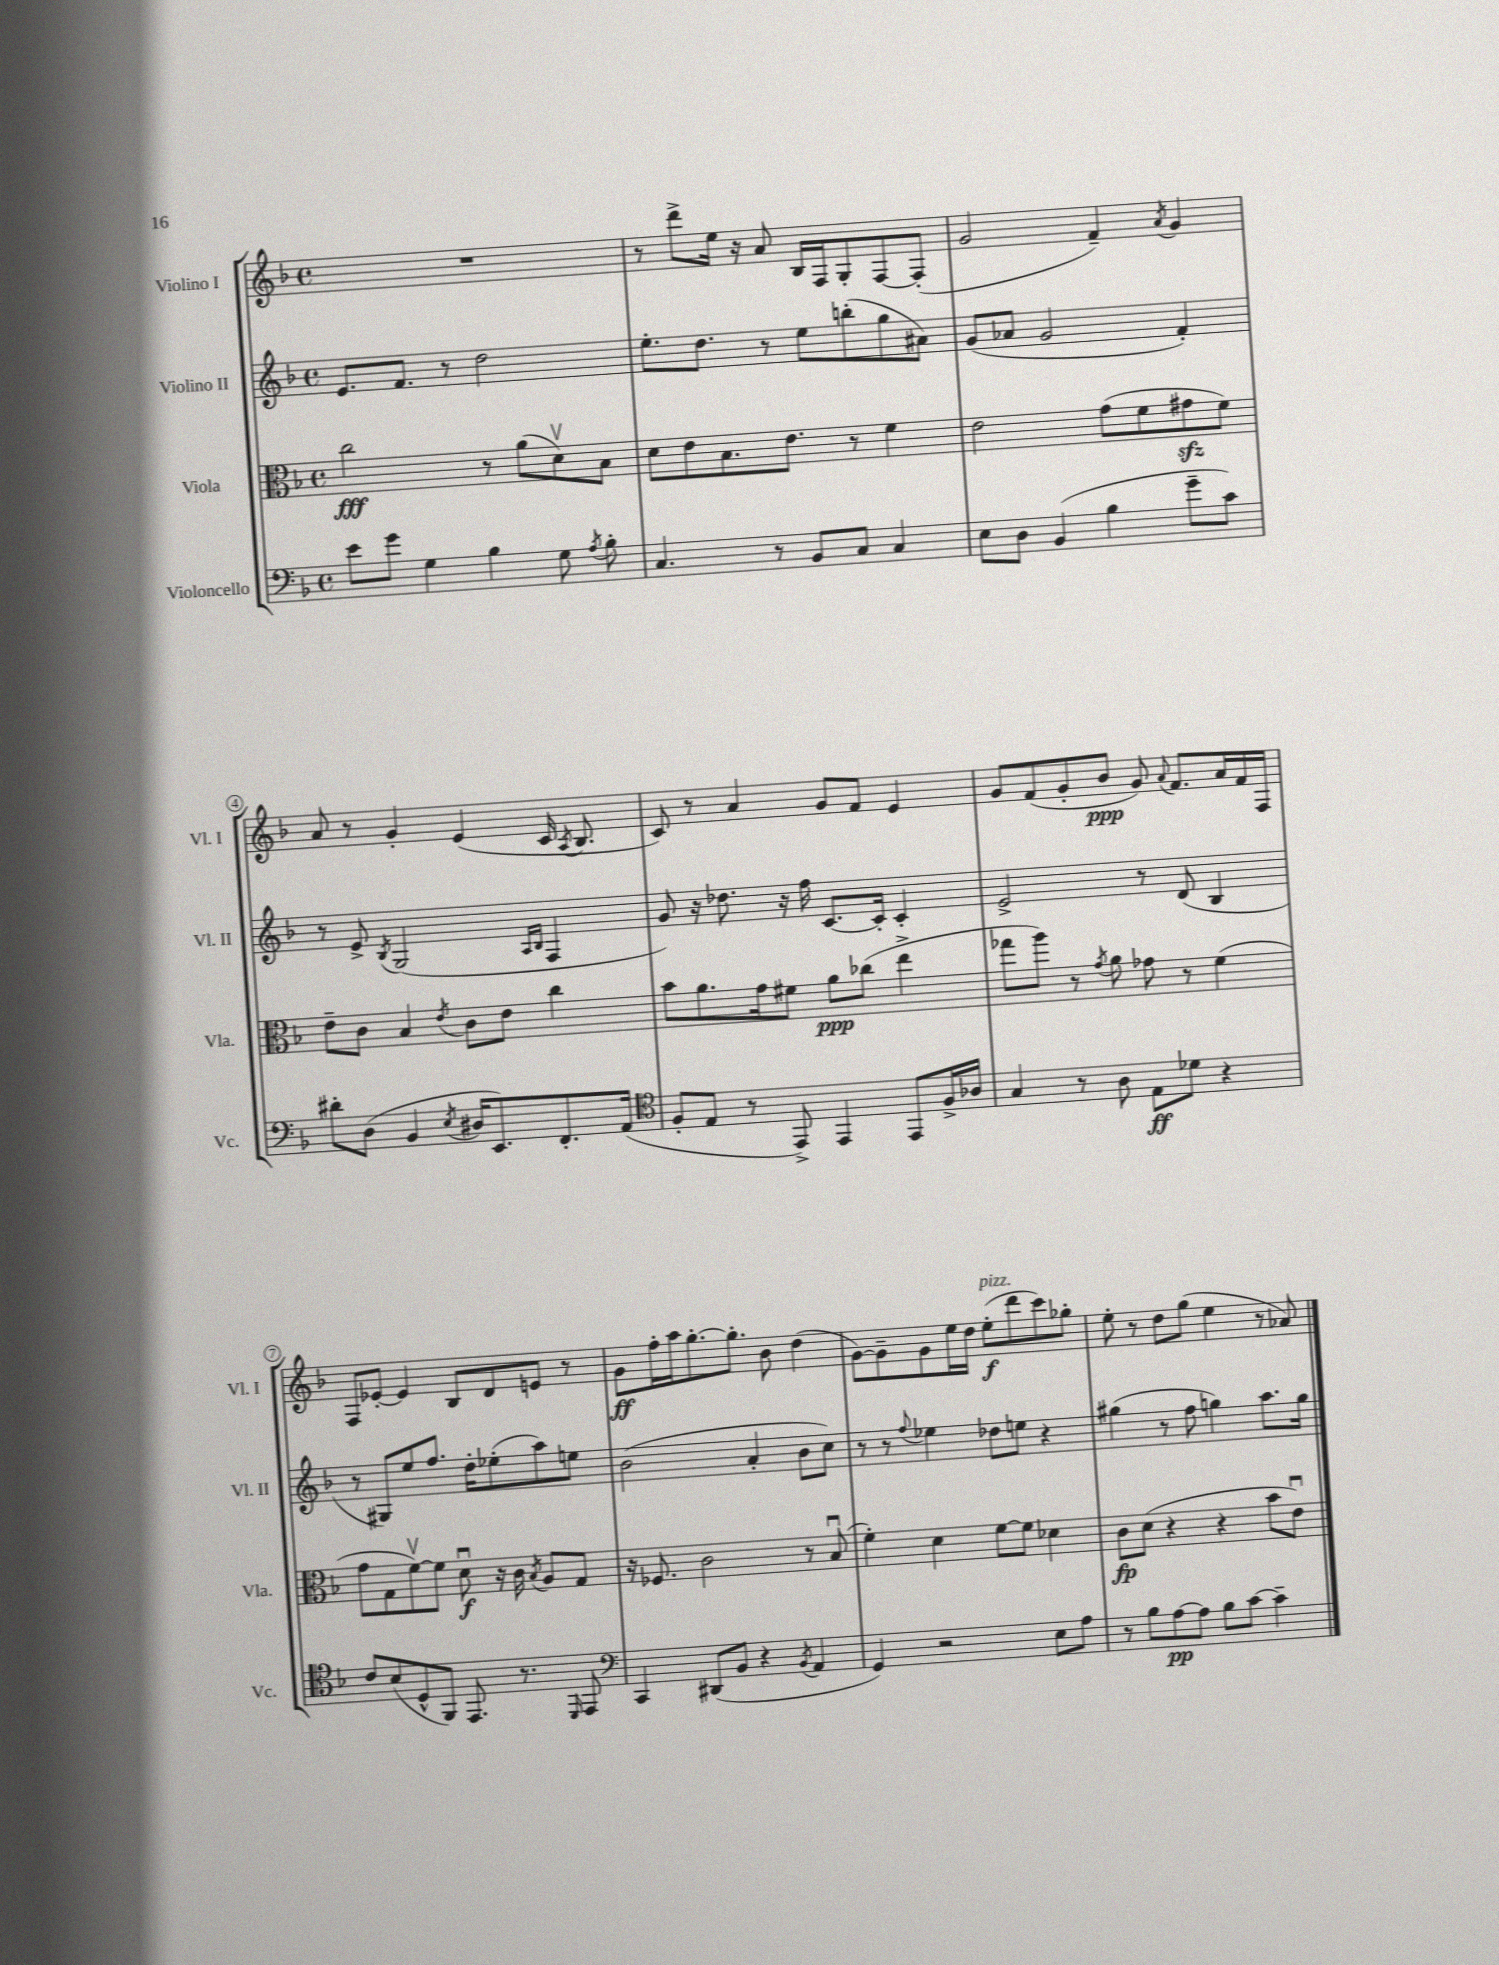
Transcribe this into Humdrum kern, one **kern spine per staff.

**kern	**dynam	**kern	**dynam	**kern	**kern	**dynam
*part4	*part4	*part3	*part3	*part2	*part1	*part1
*staff4	*staff4	*staff3	*staff3	*staff2	*staff1	*staff1
*I"Violoncello	*	*I"Viola	*	*I"Violino II	*I"Violino I	*
*I'Vc.	*	*I'Vla.	*	*I'Vl. II	*I'Vl. I	*
*clefF4	*	*clefC3	*	*clefG2	*clefG2	*
*k[b-]	*	*k[b-]	*	*k[b-]	*k[b-]	*
*M4/4	*	*M4/4	*	*M4/4	*M4/4	*
*met(c)	*	*met(c)	*	*met(c)	*met(c)	*
=1	=1	=1	=1	=1	=1	=1
8e\L	.	2cc\	fff	8.e/L	1r	.
8g\J	.	.	.	.	.	.
.	.	.	.	8.f/J	.	.
4G\	.	.	.	.	.	.
.	.	.	.	8r	.	.
4B-\	.	8r	.	2dd\	.	.
.	.	(8a\L	.	.	.	.
8G\	.	8dv\)	.	.	.	.
8qA/	.	.	.	.	.	.
8B-'\	.	8B-\J	.	.	.	.
=2	=2	=2	=2	=2	=2	=2
4.C/	.	8d\L	.	8.ee'\L	8r	.
.	.	8e\	.	.	8ddd^\L	.
.	.	.	.	8.dd\J	.	.
.	.	8.B-\	.	.	16ee\Jk	.
.	.	.	.	.	16r	.
8r	.	.	.	8r	8a/	.
.	.	8.e\J	.	.	.	.
8BB-/L	.	.	.	8ee\L	16B-/LL	.
.	.	.	.	.	16F/J	.
8C/J	.	8r	.	(8bbn'\	8G'/	.
4C/	.	4f\	.	8gg\	[8F/	.
.	.	.	.	8a#X\J)	(8F'/J]	.
=3	=3	=3	=3	=3	=3	=3
8E\L	.	2e\	.	(8g/L	2g/	.
8D\J	.	.	.	8a-X/J	.	.
(4BB-/	.	.	.	2g/	.	.
4B-\	.	(8g\L	.	.	4f~/)	.
.	.	8f\	.	.	.	.
.	.	.	.	.	8qa/	.
8g~\L	.	8g#Xzz\	.	4f'/)	4g/	.
8c\J)	.	8f\J)	.	.	.	.
!!LO:LB:g=z
=4	=4	=4	=4	=4	=4	=4
8d#X'\L	.	8e~\L	.	8r	8a/	.
(8D\J	.	8c\J	.	8e^/	8r	.
.	.	.	.	8qB-/	.	.
4BB-/	.	4B-/	.	(2G/	4g'/	.
8qE/	.	8qe/	.	.	.	.
16D#X/KL	.	8c\L	.	.	(4e/	.
8.EE/)	.	.	.	.	.	.
.	.	8e\J	.	.	.	.
.	.	.	.	16qqA/LL	.	.
.	.	.	.	16qqB-/JJ	.	.
8.FF'/	.	4cc\	.	4F/	16c/	.
.	.	.	.	.	8qA/	.
.	.	.	.	.	8.B-/	.
(16AA/Jk	.	.	.	.	.	.
=5	=5	=5	=5	=5	=5	=5
*clefC4	*	*	*	*	*	*
8F'/L	.	8b-\L	.	8g/)	8c/)	.
8E/J	.	8.a\	.	16r	8r	.
.	.	.	.	8.dd-X\	.	.
8r	.	.	.	.	4a/	.
.	.	16g\k	.	.	.	.
8EE^/)	.	8f#X\J	.	16r	.	.
.	.	.	.	16ff\	.	.
4EE/	.	8a\L	ppp	[8.c/L	8g/L	.
.	.	(8cc-X\J	.	.	8f/J	.
.	.	.	.	16c'/Jk]	.	.
8EE/L	.	4ee^\	.	4c'/	4e/	.
16F^/L	.	.	.	.	.	.
16A-X/JJ	.	.	.	.	.	.
=6	=6	=6	=6	=6	=6	=6
4G/	.	8gg-X\L	.	2e^/	8g/L	.
.	.	8aa\J)	.	.	(8f/	.
8r	.	8r	.	.	8g'/	.
.	.	8qg/	.	.	.	.
8A\	.	8a\	.	.	8b-/J	ppp
8E\L	ff	8g-X\	.	8r	8g/)	.
.	.	.	.	.	8qqa/	.
8d-X\J	.	8r	.	(8d/	8.f/L	.
4r	.	(4f\	.	4B-/	.	.
.	.	.	.	.	16a/L	.
.	.	.	.	.	16f/	.
.	.	.	.	.	16F/JJ	.
!!LO:LB:g=z
=7	=7	=7	=7	=7	=7	=7
8c/L	.	8g\L	.	8r	8F/L	.
(8B-/	.	8G\	.	8G#X/L)	[8e-X'/J	.
8D^^/	.	[8fv\)	.	8ee/	4e-/]	.
8FF/J)	.	8f\J]	.	8.ff/J	.	.
8.EE/	.	8du\	f	.	8B-/L	.
.	.	.	.	16dd'\KL	.	.
.	.	16r	.	(8ee-X'\	8d/	.
8.r	.	16c\	.	.	.	.
.	.	8qB-/	.	.	.	.
.	.	8A/L	.	8aa\)	8en/J	.
16qqDD/	.	.	.	.	.	.
8EE/	.	8G/J	.	8een\J	8r	.
=8	=8	=8	=8	=8	=8	=8
*clefF4	*	*	*	*	*	*
4CC/	.	16r	.	(2b-\	8g\L	ff
.	.	8.F-X/	.	.	.	.
.	.	.	.	.	16ff'\L	.
.	.	.	.	.	16aa\J	.
(8DD#X/L	.	2c\	.	.	[8.gg'\	.
8BB-/J	.	.	.	.	.	.
.	.	.	.	.	8.gg'\J]	.
4r	.	.	.	4a'/	.	.
.	.	.	.	.	8b-\	.
8qBB-/	.	.	.	.	.	.
4AA/	.	8r	.	8b-\L	(4dd\	.
.	.	(8B-u/	.	8cc\J)	.	.
=9	=9	=9	=9	=9	=9	=9
4GG/)	.	4f'\)	.	8r	[8g\L)	.
.	.	.	.	8r	8g~\]	.
.	.	.	.	8qqff/	.	.
2r	.	4d\	.	4ee-X\	8g\	.
.	.	.	.	.	16ee\L	.
.	.	.	.	.	16dd\JJ	.
!	!	!	!	!	!LO:TX:a:i:t=pizz.	!
.	.	[8f\L	.	8dd-X\L	(8ee'\L	f
.	.	8f\J]	.	8een\J	8ddd\	.
8E\L	.	4d-X\	.	4r	8ccc\)	.
8A\J	.	.	.	.	8gg-X'\J	.
=10	=10	=10	=10	=10	=10	=10
8r	.	8c\L	fp	(4gg#X\	8ee'\	.
8B-\L	.	(8d\J	.	.	8r	.
[8A\	pp	4r	.	8r	8dd\L	.
8A\J]	.	.	.	8ff\	(8gg\J	.
8B-\L	.	4r	.	4ggn\)	4ee\	.
[8c\J	.	.	.	.	.	.
4c~\]	.	8b-\L	.	8.aa\L	8r	.
.	.	8eu\J)	.	.	8a-X/)	.
.	.	.	.	16gg\Jk	.	.
==	==	==	==	==	==	==
*-	*-	*-	*-	*-	*-	*-
